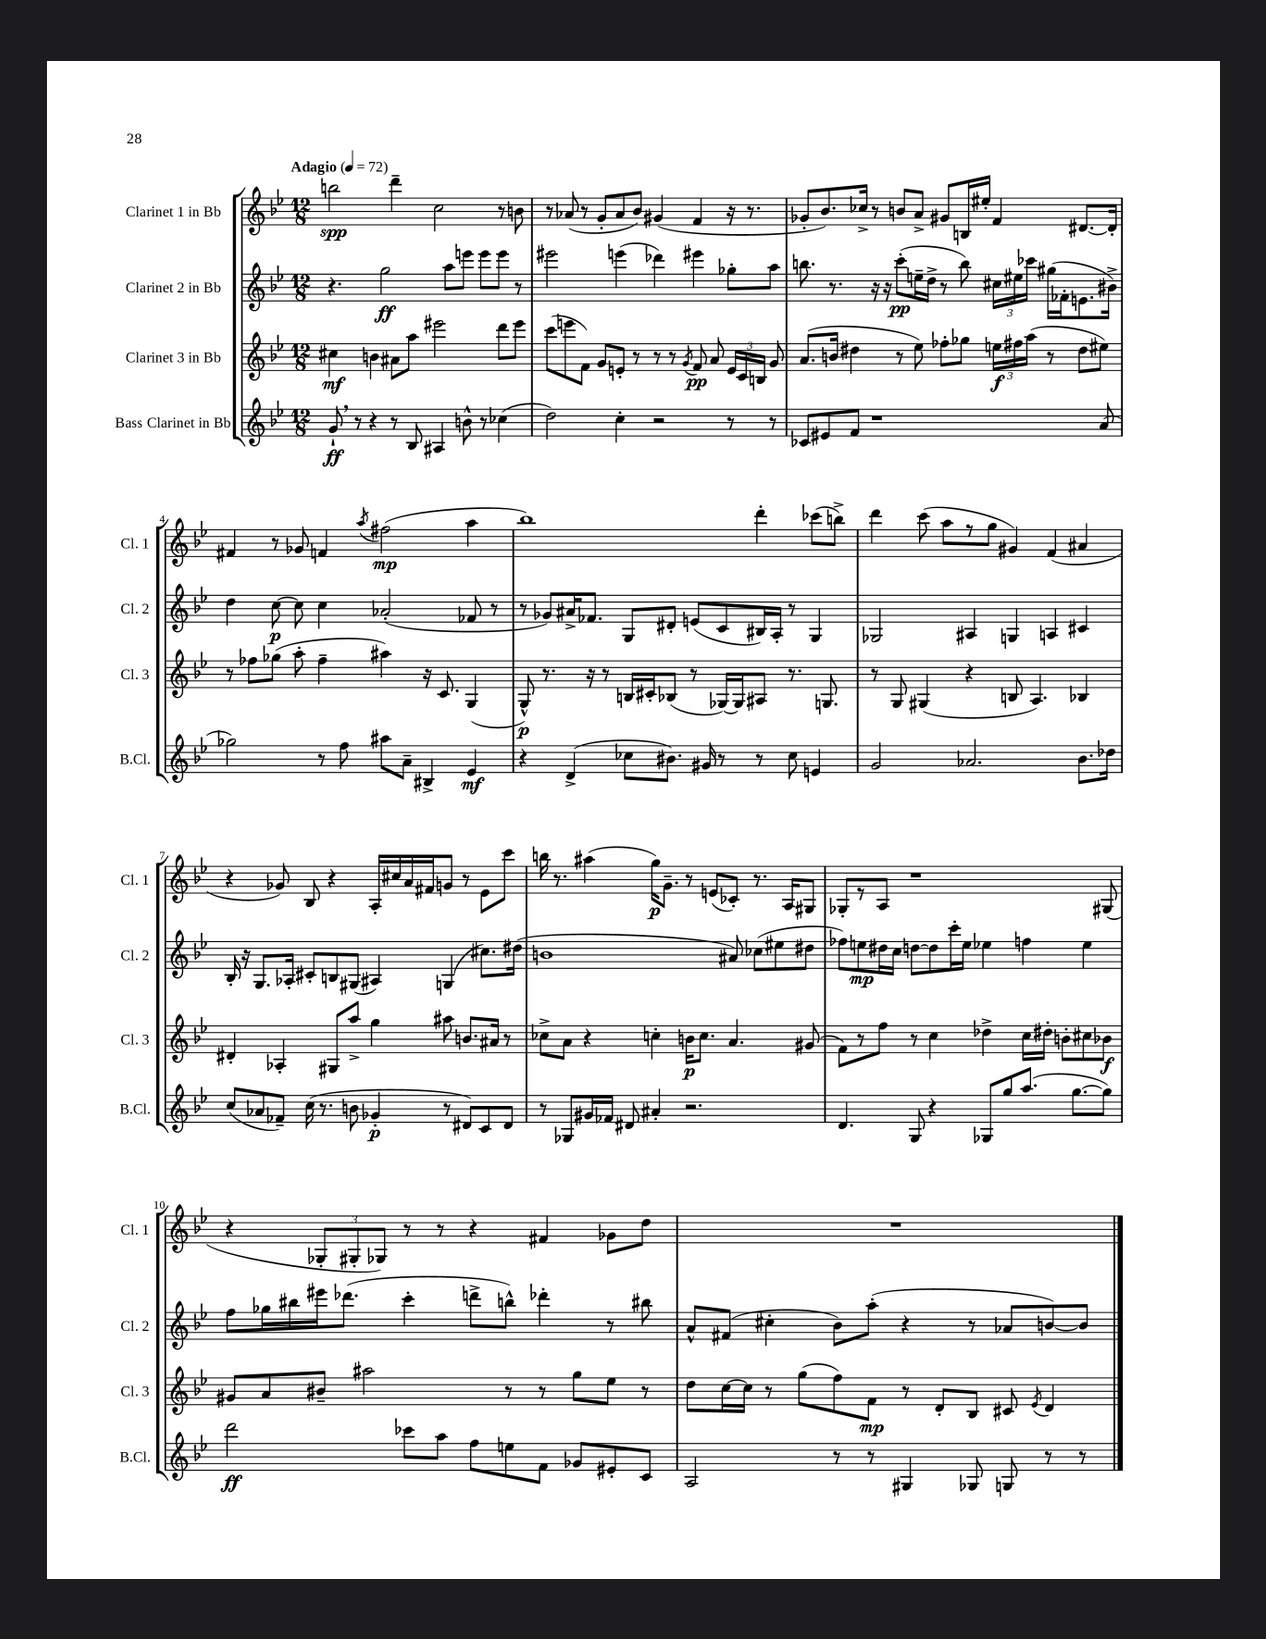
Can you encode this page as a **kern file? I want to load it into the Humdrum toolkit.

**kern	**kern	**kern	**kern
*staff4	*staff3	*staff2	*staff1
*clefG2	*clefG2	*clefG2	*clefG2
*k[b-e-]	*k[b-e-]	*k[b-e-]	*k[b-e-]
*M12/8	*M12/8	*M12/8	*M12/8
*MM72	*MM72	*MM72	*MM72
8g`/	4cc#\	4.r	2bb\
8r	.	.	.
4r	4b\	.	.
.	.	2gg\	.
8r	8a#\L	.	4ddd~\
8B-/	8aa\J	.	.
4A#/	2eee#\	.	2cc\
.	.	8aa\L	.
8b^^\	.	8eee\J	.
8r	.	8eee\L	.
(4cc-\	8ddd\L	8eee\J	8r
.	8eee#\J	8r	8b\
=	=	=	=
2dd\)	(8ccc\L	2eee#\	8r
.	8eee\	.	(8a-/
.	8f\J)	.	8r
.	8g/L	.	8g'/L
4cc'\	8e'/J	(4eee\	8a-/
.	8r	.	8b-/J)
2r	8r	4ddd-\)	(4g#/
.	8r	.	.
.	8qg/	.	.
.	8f/	4eee#\	4f/
.	8a/	.	.
8r	24e/LL	8gg-'\L	16r
.	24c/	.	.
.	.	.	8.r
.	24B/JJ	.	.
8r	8g/	8aa\J	.
=	=	=	=
8c-/L	(8.a/L	8.bb\	8g-'/L
8e#/	.	.	8.b-/)
.	16b/Jk	8.r	.
8f/J	4dd#\	.	.
.	.	.	16cc-^/Jk
1r	.	16r	8r
.	.	16r	.
.	8r	(8ccc'\L	8b/L
.	8ee-\)	16ee~\L	8a^/J
.	.	16dd^\JJ	.
.	8ff-'\L	8r	8g#/L
.	8gg-\J	8bb\)	16B/L
.	.	.	16ee#'/JJ
.	24ee\LL	24cc#\LL	4f/
.	24ff#\	24ee#\	.
.	(24aa\JJ	24ccc-\JJ	.
.	8r	(16gg#\LL	.
.	.	16f-'\J	.
.	8dd#\L	8.e\	[8.d#/L
(8a/	8ee#\J)	.	.
.	.	16b#^\Jk)	16d#'/]Jk
=	=	=	=
2gg-\)	8r	4dd\	4f#/
.	8ff-\L	.	.
.	(8gg-\J	[8cc\	8r
.	8aa'\	8cc\]	8g-/
8r	4ff-~\	4cc\	4f/
8ff\	.	.	.
.	.	.	8qaa/
8aa#\L	4aa#\)	(2a-'/	(2ff#\
8a~\J	.	.	.
4B#^/	16r	.	.
.	8.c/	.	.
4e-/	(4G/	8f-/	4aa\
.	.	8r	.
=	=	=	=
4r	8G^^/)	8r	1bb-)
.	8.r	8g-/L)	.
(4d^/	.	16a#^/K	.
.	16r	8.f-/J	.
.	8r	.	.
8cc-\L	16B/LL	8G/L	.
.	16c#'/J	.	.
8.b#\J)	(8B-/J	8d#'/J	.
.	8r	(8e/L	.
16g#/	.	.	.
8r	[16G-/LL)	8c/	.
.	16G-/]J	.	.
8r	8A#/J	16B#/L)	4ddd'\
.	.	16A'/JJ	.
8cc-\	8.r	8r	.
4e/	.	4G/	(8ccc-\L
.	8.G/	.	.
.	.	.	8bb^\J)
=	=	=	=
2g/	8r	2G-/	4ddd\
.	8G/	.	.
.	(4G#/	.	(8ccc\
.	.	.	8aa\L
2.a-/	4r	4A#/	8r
.	.	.	8gg\J
.	8B/	4G/	4g#/)
.	4.A/)	.	.
.	.	4A/	(4f/
8.b-\L	4B-/	4c#/	4a#/
16dd-\Jk	.	.	.
=	=	=	=
(8cc/L	4d#'/	16B-'/	4r
.	.	16r	.
8a-/	.	8.G/L	.
8f-~/J)	4A-'/	.	8g-/)
.	.	16A-'/Jk	.
(16cc\	.	8c#'/L	8B-/
8.r	.	.	.
.	8G#/L	8B/	4r
8b\	8aa^/J	(8G#/J	.
4g-'/	4gg\	4A#/)	16A'/LL
.	.	.	16cc#/
.	.	.	16a/
.	.	.	16f#/J
8r	8aa#\	(4G/	8g/J
8d#/L)	8.b/L	.	8r
8c/	.	8.cc#\L)	8e-\L
.	16a#/Jk	.	.
8d#/J	8r	.	8ccc\J
.	.	(16dd#\Jk	.
=	=	=	=
8r	8cc-^\L	1b	16bb\
.	.	.	8.r
8G-/L	8a\J	.	.
16g#/L	4r	.	(4aa#\
16f-/JJ	.	.	.
8d#/	.	.	.
4a#'/	4cc'\	.	16gg\LK)
.	.	.	8.g~\J
2.r	16b\LK	.	8r
.	8.cc\J	.	.
.	.	.	(8e/L
.	4.a/	8a#/)	8c-'/J)
.	.	(8cc-\L	8.r
.	.	8ee#\	.
.	.	.	16A/LK
.	(8g#/	8dd#\J	8G#/J
=	=	=	=
4.d/	8f\L)	8ff-\L)	8G-'/L
.	8r	8ee\	8r
.	8ff\J	16dd#\L	8A/J
.	.	16cc\JJ	.
8G/	8r	[8dd\L	1r
4r	4cc\	8dd\]	.
.	.	16ccc'\L	.
.	.	16ee\JJ	.
8G-/L	4dd-^\	4ee-\	.
8gg/	.	.	.
(8.aa/J	16cc\LL	4ff\	.
.	16dd#'\JJ	.	.
.	8b'\L	.	.
[8.gg\L	.	.	.
.	8cc#\	4ee-\	.
8gg\]J)	8b-\J	.	(8G#/
=	=	=	=
2ddd\	8g#/L	8ff\L	4r
.	8a/	16gg-\L	.
.	.	16bb#\	.
.	8b#~/J	16eee#\J	12G-'/L
.	.	(8.ddd-\J	.
.	.	.	12G#'/
.	2aa#\	.	.
.	.	.	12G-/J)
8ccc-\L	.	4ccc'\	8r
8aa\J	.	.	8r
8ff\L	.	8ddd^\L	4r
8ee\	8r	8bb^^\J)	.
8f\J	8r	4ddd-'\	4f#/
8g-/L	8gg\L	.	.
8e#'/	8ee-\J	8r	8g-\L
8c/J	8r	8bb#\	8dd\J
=	=	=	=
2A/	8dd\L	8a^^/L	1.r
.	[16cc\L	(8f#/J	.
.	16cc\]JJ	.	.
.	8r	4cc#'\	.
.	(8gg\L	.	.
8r	8ff\)	8b-\L)	.
8r	8f\J	(8aa'\J	.
4G#/	8r	4r	.
.	8d'/L	.	.
8G-/	8B-/J	8r	.
8G/	8c#/	8a-/L	.
.	8qe-/	.	.
8r	4d/	[8b/)	.
8r	.	8b/]J	.
==	==	==	==
*-	*-	*-	*-
